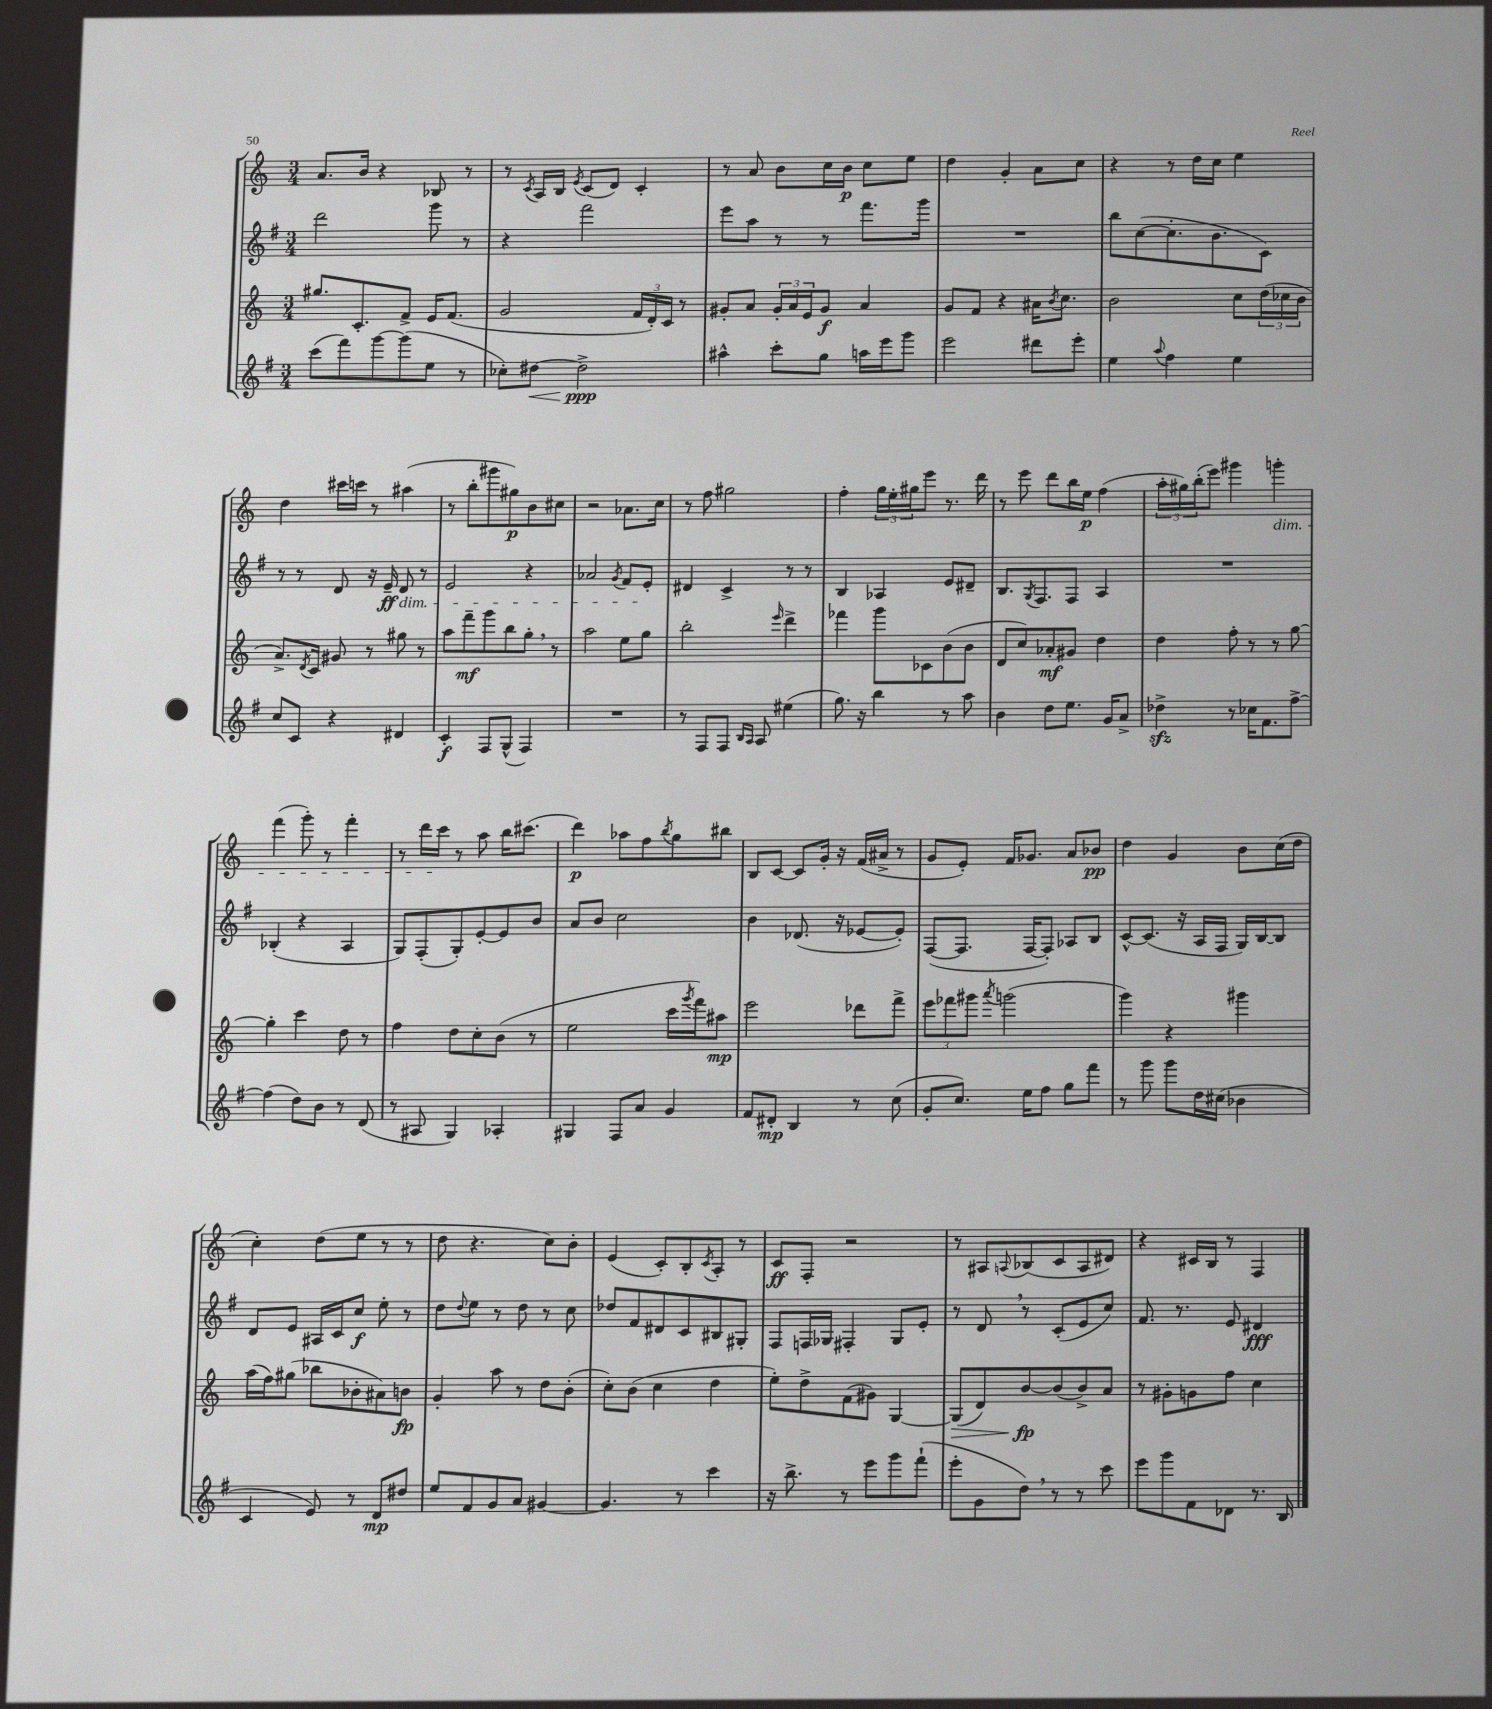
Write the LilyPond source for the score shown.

<<
\new StaffGroup <<
\new Staff = "s0" {
    \clef treble \key c \major \numericTimeSignature \time 3/4
    a'8. b'16 r4 bes8 r8 |
    r8 \acciaccatura { c'8 } a16 b16 \acciaccatura { e'8 } c'8( d'8) c'4-. |
    r8 a'8 b'8 c''16 b'16\p c''8 e''8 |
    d''4 g'4-. a'8 c''8 |
    r4 r8 d''16 c''16 e''4 |
    d''4 cis'''16 c'''16 r8 ais''4( |
    r8 b''8-. gis'''8 gis''8\p) b'8 cis''8 |
    r2 aes'8. c''16 |
    r8 f''8 gis''2 |
    f''4-. \tuplet 3/2 { g''16 e''16-. gis''16 } e'''8 r8. d'''16 |
    r8 e'''8 d'''8 b''16 e''16\p f''4( |
    \tuplet 3/2 { a''16-. gis''16) b''16-.( } e'''8) gis'''4 g'''4-.\dim |
    f'''4( g'''8-.) r8 f'''4-. |
    r8 d'''16 c'''16\! r8 a''8 b''16 cis'''8.( |
    d'''4\p) aes''8 f''8 \acciaccatura { b''8 } g''8 bis''8 |
    b8 c'8~ c'8 g'16-. r16 f'16( ais'16-> r8 |
    g'8 e'8-.) f'16 ges'8. a'8 bes'8\pp |
    d''4 g'4 b'8 c''16( d''16 |
    c''4-.) d''8( e''8 r8 r8 |
    d''8 r4. c''8) b'8-. |
    e'4( c'8-.) b8-. \acciaccatura { c'8 } a8-. r8 |
    c'8\ff f8-. r2 |
    r8 ais8 \appoggiatura { a8 } bes8( c'8 a8 dis'8) |
    r4 cis'16 b16 r8 f4 \bar "|." |
}
\new Staff = "s1" {
    \clef treble \key g \major \numericTimeSignature \time 3/4
    d'''2 g'''8 r8 |
    r4 fis'''2 |
    e'''8 a''8 r8 r8 fis'''8. g'''16 |
    R2. |
    b''8 c''8~( c''8.-. b'8. c'8) |
    r8 r8 d'8 r16 e'16--\ff d'8\dim r8 |
    e'2 r4 |
    aes'2 \acciaccatura { g'8 } fis'8 e'8-.\! |
    dis'4 c'4-> r8 r8 |
    b4 aes4 e'8 dis'8-- |
    b8. \acciaccatura { g8 } fis8. fis8 a4 |
    R2. |
    bes4-.( r4 a4 |
    g8) fis8-.( g8-.) e'8~-. e'8 b'8 |
    a'8 b'8 c''2 |
    b'4 des'8.( r16 ees'8~ ees'8-.) |
    fis8~( fis8. fis16~ fis8-.) aes8 b8 |
    c'8~-^ c'8.( r16 a16 fis16 g16) b16~ b8 |
    d'8 e'8 ais16 c'16 c''8\f e''8-. r8 |
    d''8 \appoggiatura { d''8 } e''8 r8 d''8 r8 c''8 |
    des''8 fis'8 dis'8 c'8 bis8 gis8-. |
    fis8 f16 ges16 fis4-. ges8 e'8-. |
    r8 d'8 \breathe r8 c'8-.( e'8 c''8) |
    fis'8. r8. e'8 dis'4\fff \bar "|." |
}
\new Staff = "s2" {
    \clef treble \key c \major \numericTimeSignature \time 3/4
    gis''8. c'8.-. f'8-> e'16 f'8.( |
    g'2 \tuplet 3/2 { f'16 d'16-.) c'16 } r8 |
    gis'8-. a'8 \tuplet 3/2 { gis'16-. a'16 e'16 } gis'8\f a'4 |
    g'8 f'8 r4 ais'16 \acciaccatura { b'8 } c''8. |
    b'2 c''8 \tuplet 3/2 { d''16( ces''16 b'16 } |
    a'8.->) \acciaccatura { d'8 } c'16 gis'8 r8 gis''8 r8 |
    a''8 f'''8--\mf g'''8 b''8 g''8-. \breathe r8 |
    a''2 e''8 g''8 |
    b''2-. \grace { e'''16 } d'''4-> |
    fes'''4 g'''8 ces'8 b'8( b'8 |
    d'8 c''8) aes'8-.\mf gis'8 d''4 |
    d''4 f''8-. r8 r8 g''8~ |
    g''4-. c'''4 d''8 r8 |
    f''4 d''8 c''8-. b'8( r8 |
    e''2 c'''16 \acciaccatura { g'''8 } f'''16) ais''8\mp |
    e'''2 des'''8 f'''8-> |
    \tuplet 3/2 { e'''8 fes'''8 gis'''8 } \acciaccatura { a'''8 } g'''2( |
    g'''4) r4 gis'''4 |
    a''16( f''16) gis''8( bes''8 bes'8-. ais'8) b'8\fp |
    g'4-. a''8 r8 d''8 b'8-.( |
    c''8-.) b'8( c''4 d''4 |
    e''8-.) d''8-> f'8( gis'8) g4~ |
    g8\>( d'8) b'8~\fp\! b'8( b'8->) a'8 |
    r8 gis'8-. g'8 f''8 c''4 \bar "|." |
}
\new Staff = "s3" {
    \clef treble \key g \major \numericTimeSignature \time 3/4
    c'''8( fis'''8) g'''8~ g'''8( e''8 r8 |
    ces''8-.) dis''8~\< dis''2->\ppp\! |
    ais''4-^ c'''8-. g''8 a''16 e'''16 g'''8 |
    e'''2 dis'''8 e'''8-. |
    e''4 \appoggiatura { a''8 } fis''4 e''4 |
    c''8 c'8 r4 dis'4 |
    c'4-.\f fis8 g8-^( fis4) |
    R2. |
    r8 fis8 fis8 \grace { b16 a16 } a8 eis''4( |
    g''8.) r16 b''4 r8 a''8 |
    b'4 d''8 e''8. g'16 a'8-> |
    des''4->\sfz r8 ces''16 fis'8. fis''8~-> |
    fis''4( d''8) b'8 r8 d'8( |
    r8 ais8 g4) aes4-. |
    gis4 fis8 a'8 g'4 |
    fis'8 dis'8-.\mp b4 r8 c''8( |
    g'8-. c''8.) e''16 fis''8 g''8 fis'''8 |
    r8 g'''8 g'''8 d''16 cis''16( bes'4 |
    c'4 e'8) r8 d'8\mp dis''8 |
    e''8 fis'8 g'8 a'8 gis'4~ |
    gis'4. r8 c'''4 |
    r16 b''8.-> r8 e'''8 g'''8 fis'''8-!( |
    e'''8-. g'8 d''8) \breathe r8 r8 c'''8 |
    e'''8 g'''8 fis'8 des'8 r8. b16 \bar "|." |
}
>>
>>
\layout { \context { \Score \remove "Bar_number_engraver" } }
